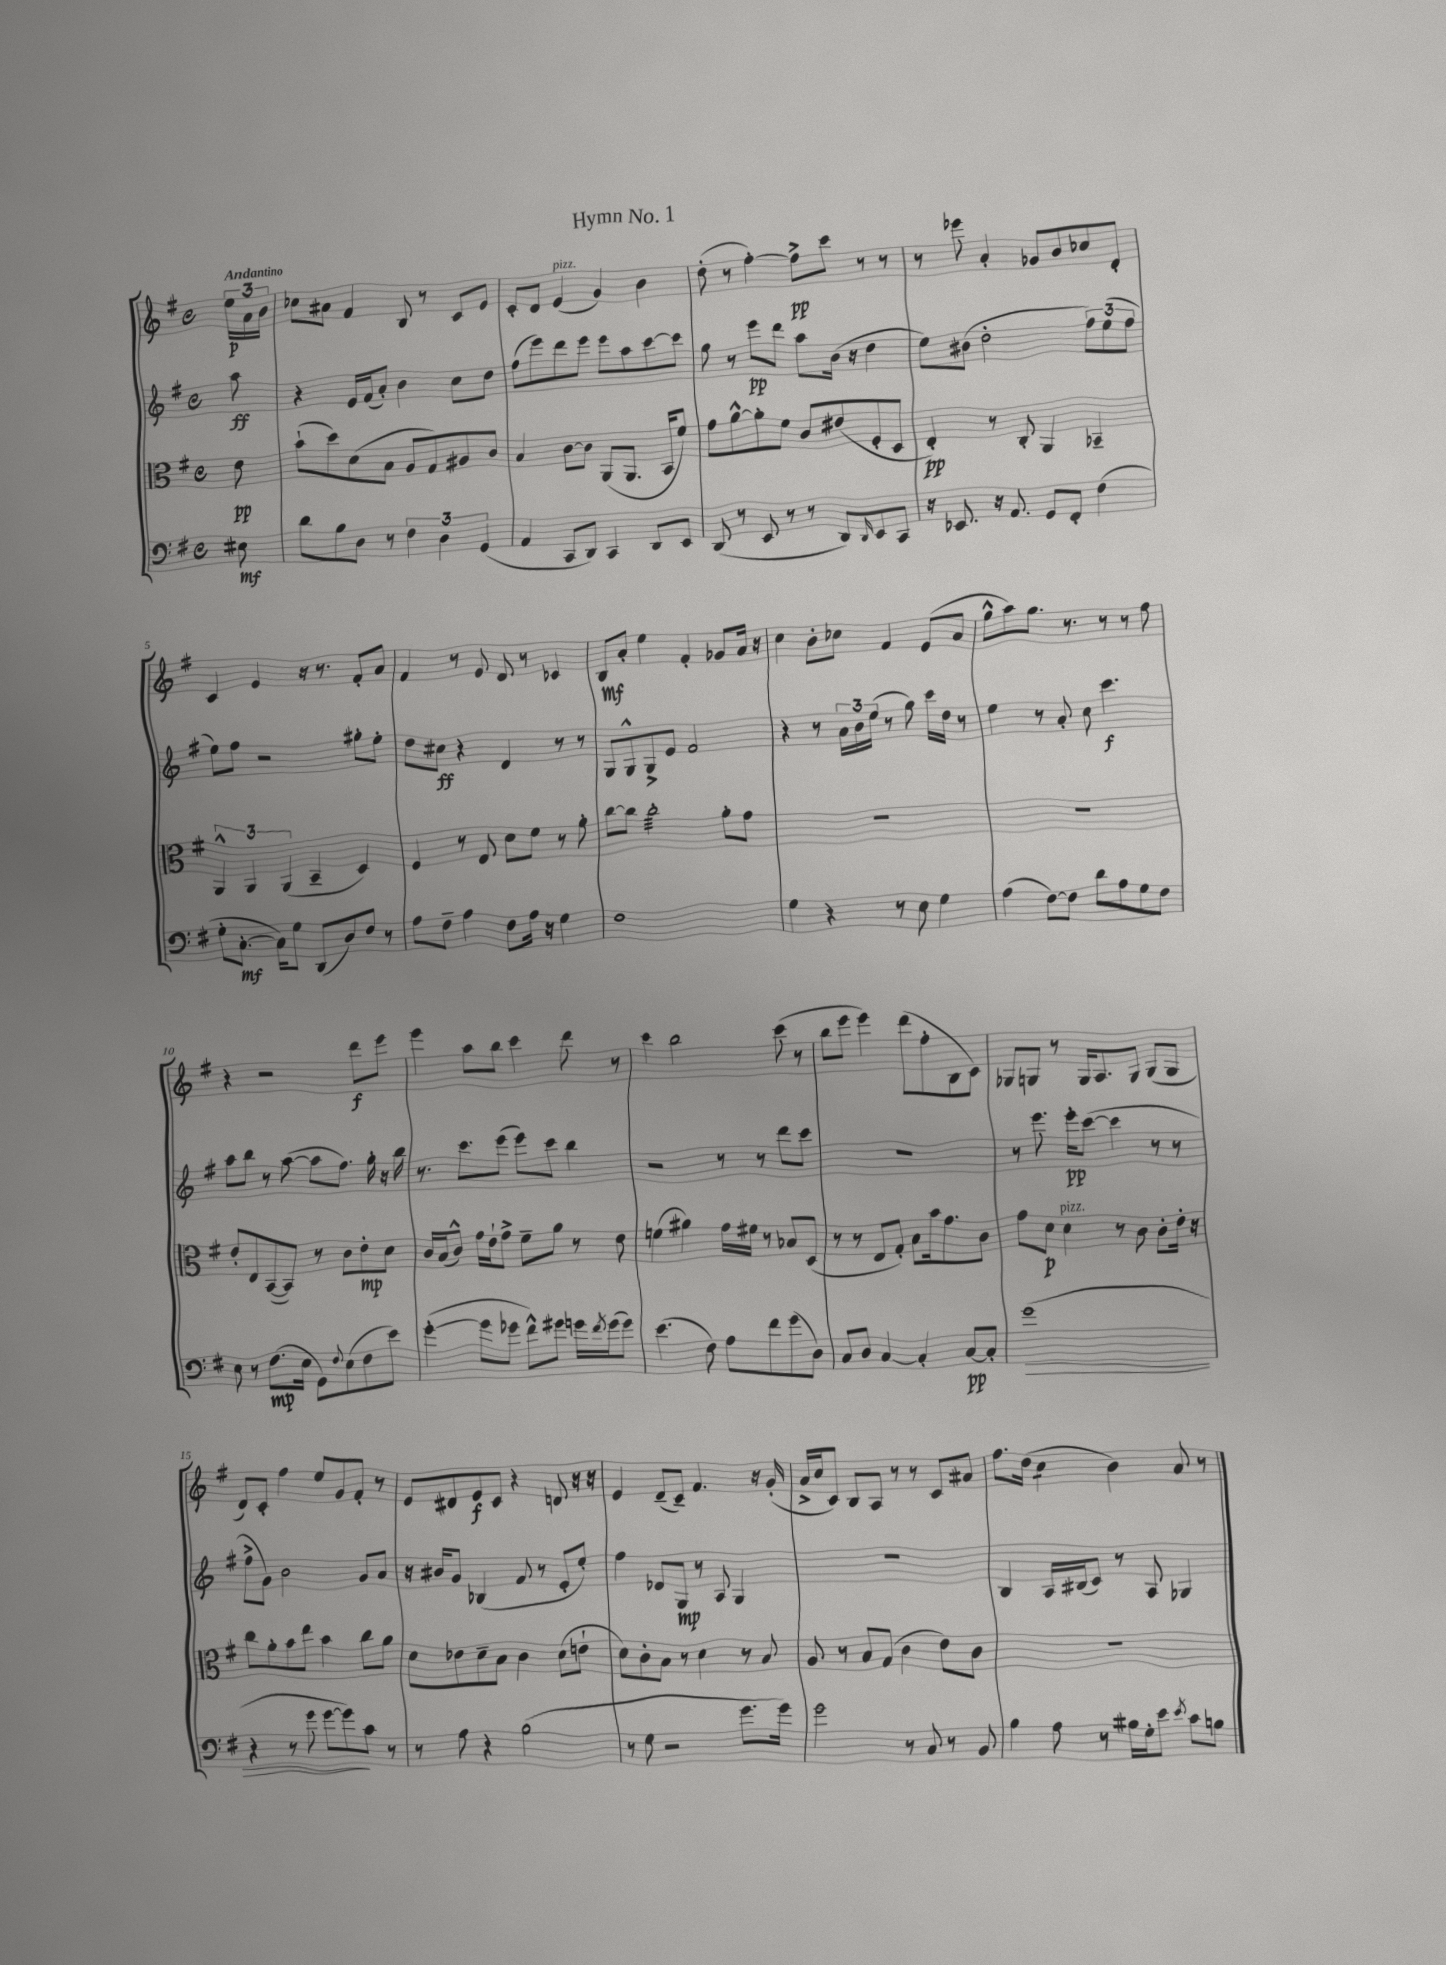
\header { title = "Hymn No. 1" }
<<
\new StaffGroup <<
\new Staff = "s0" {
    \clef treble \key g \major \defaultTimeSignature \time 4/4 \partial 8 \tempo "Andantino"
    \tuplet 3/2 { e''16\p a'16 b'16 } |
    ces''8 ais'8 fis'4 b8 r8 c'8 e'8 |
    c'8-. d'8 e'4^\markup { \italic "pizz." }( g'4) b'4 |
    d''8-.( r8 fis''4~-.) fis''8->\pp c'''8 r8 r8 |
    r8 ees'''8 a'4-. ges'8 b'8 ces''8 d'8-. |
    c'4 e'4 r16 r8. fis'8-. a'8 |
    fis'4 r8 e'8 d'8 r8 ces'4 |
    b8\mf a'8-. e''4 fis'4-. ges'8 a'16 r16 |
    c''4 b'8-. ces''8 fis'4 e'8( a'8 |
    g''8-^ a''8) g''8. r8. r8 r8 fis''8 |
    r4 r2 d'''8\f e'''8 |
    e'''4 a''8 b''8 c'''4 d'''8 r8 |
    c'''4 b''2 c'''8( r8 |
    b''8 e'''8 e'''4) d'''8( fis''8-. b8 c'8) |
    ges8 g8 r8 g16 a8. g8 g8( g8 |
    d'8) c'8-. fis''4 e''8 g'8 fis'8-. r8 |
    e'8 dis'8 e'8\f c'8 r4 d'8 r16 r16 |
    e'4 d'8--( c'8--) fis'4. r16 g'16-.( |
    a'16-> c''16 c'8) b8 a8 r8 r8 c'8 ais'8 |
    fis''8. d''16( c''4:8 b'4) a'8 r8 \bar "|." |
}
\new Staff = "s1" {
    \clef treble \key g \major \defaultTimeSignature \time 4/4 \partial 8
    a''8\ff |
    r4 e'16 fis'16( a'8-.) b'4 c''8 d''8 |
    fis''8( e'''8) d'''8 e'''8 e'''8 a''8 c'''8~ c'''8 |
    g''8 r8 e'''8\pp d'''8 a''8 b'16( r16 d''4 |
    e''8) bis'8( d''2-. \tuplet 3/2 { fis''8) e''8( fis''8 } |
    e''8) fis''8 r2 gis''8-. e''8-. |
    d''8 cis''8\ff r4 d'4 r8 r8 |
    g8 g8-^ g8-> e'8 fis'2 |
    r4 r8 \tuplet 3/2 { a'16 b'16 e''16( } r8 g''8) c'''16 d''16 r8 |
    e''4 r8 a'8-. c''8 c'''4.\f |
    a''8 b''8 r8 a''8~( a''8 fis''8.) g''16-. r16 b''16 |
    r8. c'''8. e'''8( e'''8) c'''8 b''4 |
    r2 r8 r8 d'''8 c'''8 |
    R1 |
    r8 e'''8. e'''16-.\pp c'''8~( c'''4 r8 r8 |
    fis''8-> g'8) b'2 g'8 a'8 |
    r16 bis'16 g'8 bes4( fis'8 r8 e'8-. e''8-.) |
    fis''4 des'8 g8\mp r8 a8 g4 |
    R1 |
    b4 a16 bis16( c'8) r8 a8 ges4 \bar "|." |
}
\new Staff = "s2" {
    \clef alto \key g \major \defaultTimeSignature \time 4/4 \partial 8
    e'8\pp |
    b'8-!( d''8) d'8( b8 a8 g8) ais8 c'8 |
    b4 c'8~ c'8 a,8( a,8. b,16 fis'8) |
    g'8 a'8~-^ a'8-. fis'8 c'8 eis'8( fis8-. d8 |
    e4-.\pp) r8 c8-. a,4 bes,4-- |
    \tuplet 3/2 { a,4-^ a,4 a,4( } b,4-- d4) |
    fis4 r8 e8 d'8 fis'8 r8 a'8-. |
    c''8~ c''8 c''2:32-. a'8-. g'8 |
    R1 |
    R1 |
    e'8-. e8 b,8~( b,8) r8 c'8 e'8-.\mp d'8 |
    c'16 b16( c'8-^) g'16 e'16-! g'8-> fis'8-- a'8 r8 e'8 |
    f'4( ais'4) g'16 fis'16 r8 bes8 d8( |
    r8 r8 e8 g8-.) b8 b'16 g'8. c'8 |
    g'8 d'8\p d'4^\markup { \italic "pizz." } r8 c'8 c'8-. e'16-. r16 |
    c''8 a'8-. b'8 e''8 b'4 c''8 a'8 |
    d'8 ees'8 d'8-- b8 c'4 d'8( e'8-! |
    d'8) c'8-. b8 r8 d'4 r8 b8 |
    a8 r8 b8 g8( c'4 e'8) c'8 |
    R1 \bar "|." |
}
\new Staff = "s3" {
    \clef bass \key g \major \defaultTimeSignature \time 4/4 \partial 8
    eis8\mf |
    d'8 b8 d8 r8 \tuplet 3/2 { fis4 d4 g,4( } |
    a,4 c,8 d,8) c,4 d,8 e,8 |
    d,8( r8 e,8 r8 r8 d,8) \grace { d,16 } e,8 c,8 |
    r16 ees,8. r16 a,8. g,8 fis,8-. fis4( |
    g8-. c8.~-.\mf c16) g8 d,8( d8) fis8 r8 |
    a8 fis8-- a4 fis8 a16 r16 g4 |
    fis1 |
    g4 r4 r8 e8 g4 |
    a4( fis8~) fis8 d'8 a8 g8 fis8 |
    e8 r8 fis8.\mp( e16 g,8) \appoggiatura { fis8 } e8( fis8 e'8) |
    g'4~-.( g'8 ges'8 fis'8-^) gis'8 g'16 \acciaccatura { fis'8 } g'16( g'8) |
    e'4.( fis8) a8 fis'8 g'8( d8) |
    c8 d8 c4~ c4-. c8~\pp c8-. |
    g'1\>( |
    r4 r8 g'8 g'8~ g'8\!) c'8 r8 |
    r8 a8 r4 b2( |
    r8 g8 r2 g'8. g'16) |
    g'2 r8 c8 r8 b,8 |
    b4 a8 r8 bis16 g16-. e'8 \acciaccatura { e'8 } c'8 b8 \bar "|." |
}
>>
>>
